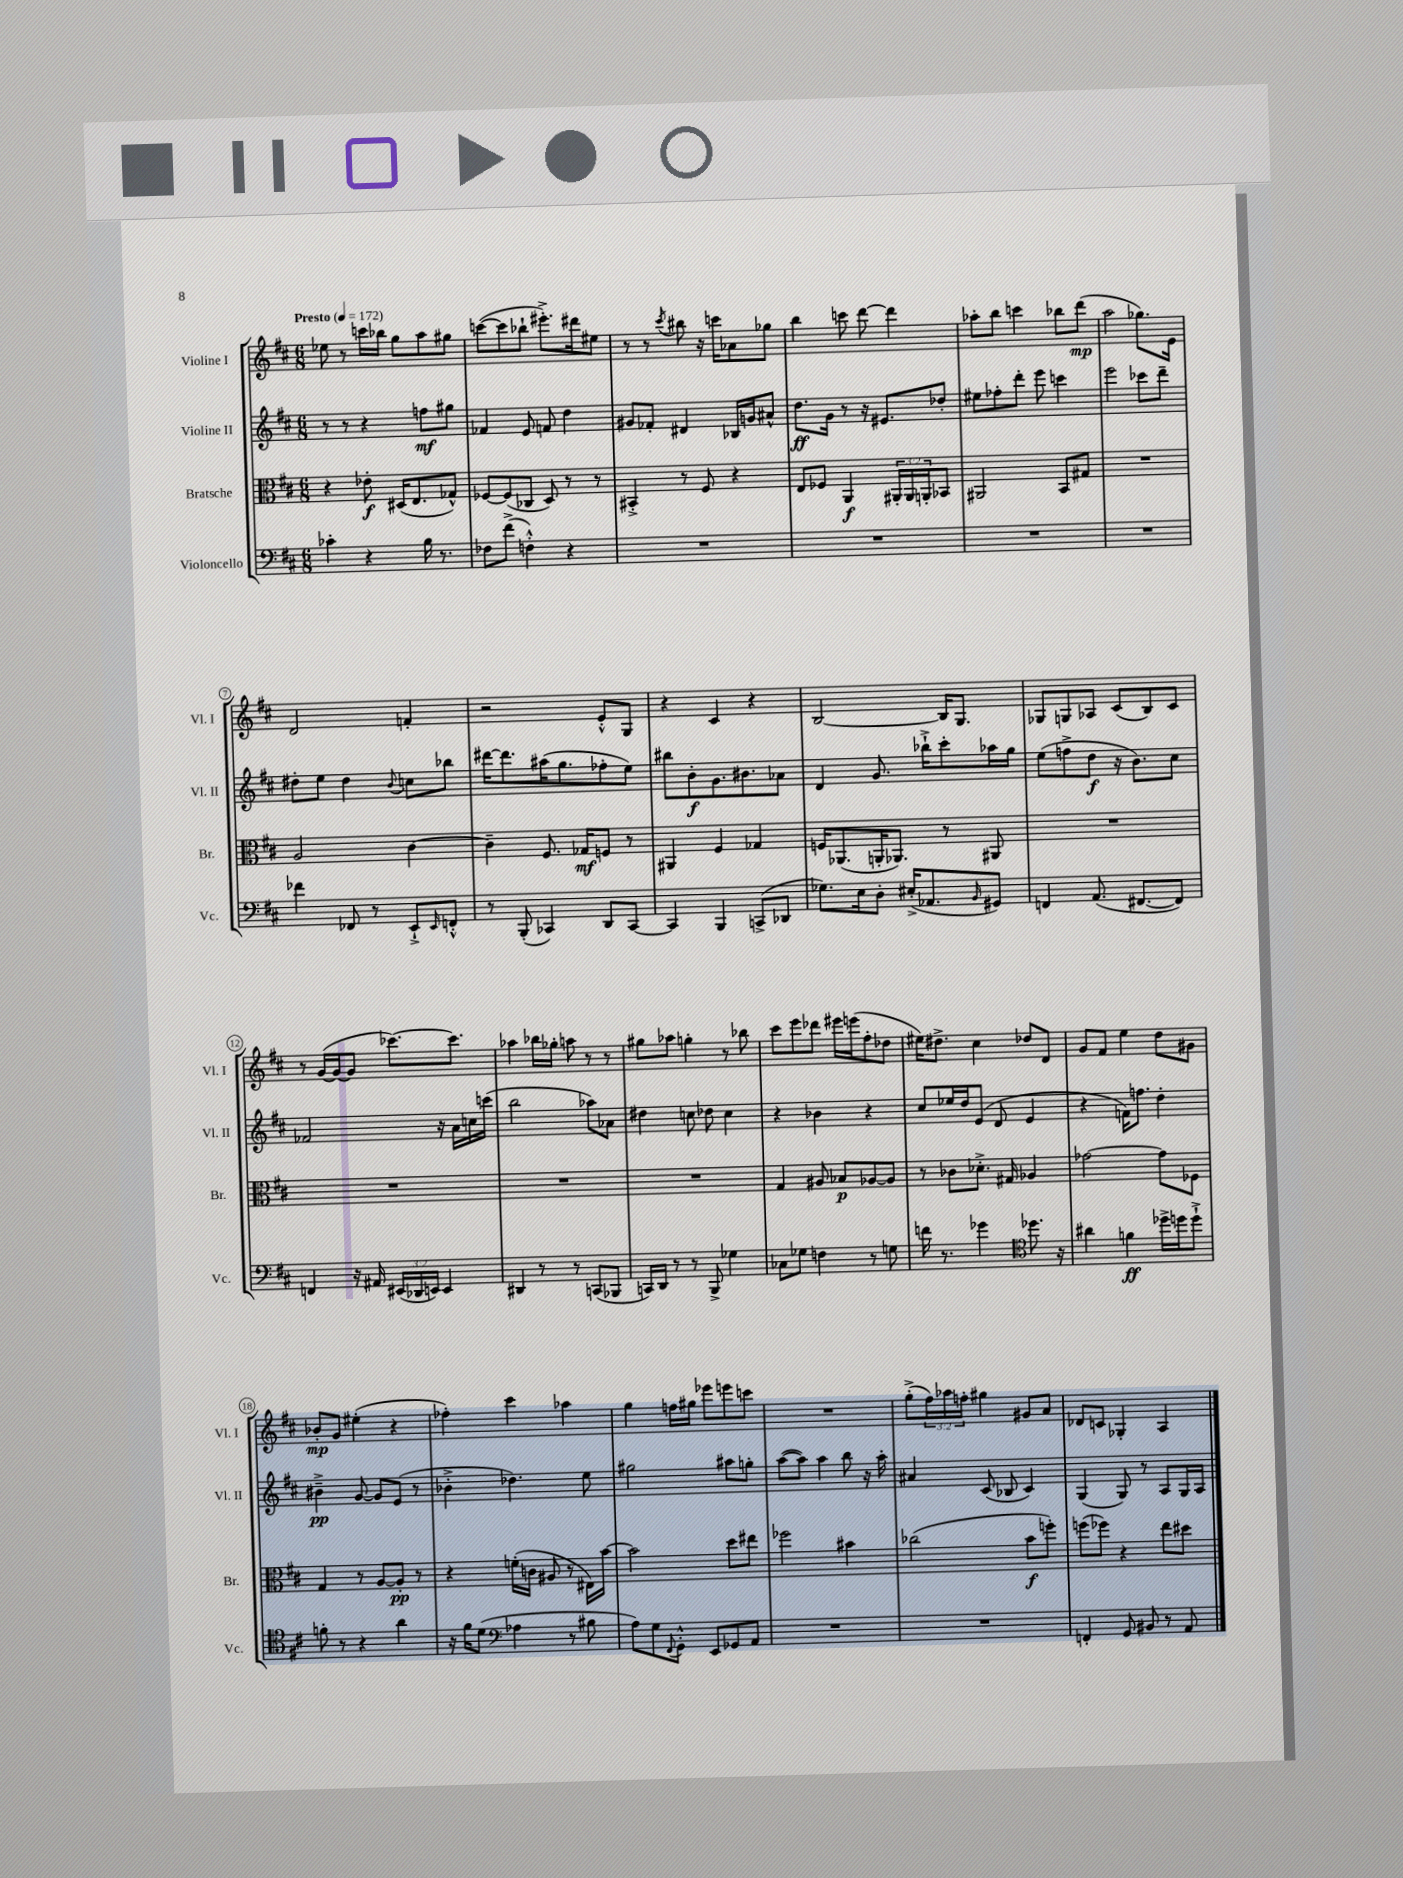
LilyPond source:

<<
\new StaffGroup <<
\new Staff = "s0" \with { instrumentName = "Violine I" shortInstrumentName = "Vl. I" } {
    \clef treble \key d \major \numericTimeSignature \time 6/8 \override Staff.TupletNumber.text = #tuplet-number::calc-fraction-text \tempo "Presto" 4 = 172
    ees''8 r8 c'''16 bes''16 g''8 a''8 gis''8 |
    c'''8~( c'''8 bes''8-! eis'''8.-.->) dis'''16 eis''8 |
    r8 r8 \acciaccatura { cis'''8 } bis''8 r16 c'''16 aes'8 ges''8 |
    b''4 c'''8 d'''8~ d'''4 |
    aes''8-. b''8 c'''4 bes''8 d'''8\mp( |
    a''2 ges''8.) e'16 |
    d'2 f'4-. |
    r2 e'8-.-^ g8 |
    r4 cis'4 r4 |
    b2~ b16 g8. |
    ges8 g8 aes8 cis'8( b8) cis'8 |
    r8 g'16~( g'16~ g'8 ces'''8.~) ces'''8. |
    aes''4 bes''16 ges''16-. a''8 r8 r8 |
    gis''8 aes''8 g''4-. r8 bes''8 |
    cis'''8 e'''8 des'''8 eis'''16 e'''16( fis''8-. des''8 |
    eis''16) dis''8.-> cis''4 des''8 d'8 |
    g'8 fis'8 e''4 d''8 gis'8 |
    bes'8-.\mp g'8 eis''4-.( r4 |
    fes''4-.) cis'''4 aes''4 |
    g''4 f''16 gis''16 ees'''8 e'''8 c'''8 |
    R2. |
    g''8-.->( \tuplet 3/2 { fis''16) aes''16 f''16-. } gis''4 gis'8 a'8 |
    des'8 c'8 ges4-. a4 \bar "|." |
}
\new Staff = "s1" \with { instrumentName = "Violine II" shortInstrumentName = "Vl. II" } {
    \clef treble \key d \major \numericTimeSignature \time 6/8
    r8 r8 r4 f''8\mf gis''8 |
    fes'4 e'8 f'8 d''4 |
    gis'8 fes'8-. dis'4 bes16 g'16 ais'8-^ |
    d''8.\ff g'16 r8 r16 eis'8. des''8-. |
    eis''8 fes''8-. d'''8-. e'''8 c'''4 |
    e'''2 ces'''8 d'''8-- |
    dis''8-. e''8 dis''4 \appoggiatura { b'8 } c''8 bes''8 |
    dis'''16~ dis'''8. ais''16( g''8. fes''8-. e''8) |
    bis''8 b'8-.\f g'8. bis'8. aes'8 |
    d'4 g'8. bes''16-!-> cis'''8-. aes''16 g''16 |
    e''8( f''8-> d''8\f r16 b'8.) cis''8 |
    fes'2 r16 a'16 c''16 c'''16( |
    b''2 aes''8) aes'8 |
    dis''4 c''8 des''8 c''4 |
    r4 bes'4 r4 |
    cis''8 ees''16 d''16 e'8( d'8 e'4 |
    r4 f'16) f''8. d''4-. |
    bis'4--->\pp g'8~ g'8 e'8( r8 |
    bes'4-.-> des''4.) e''8 |
    gis''2 ais''8 g''8-. |
    a''8~( a''8) a''4 b''8 r16 a''16-. |
    ais'4 cis'8( bes8 cis'4) |
    g4( g8) r8 a8 g16 a16 \bar "|." |
}
\new Staff = "s2" \with { instrumentName = "Bratsche" shortInstrumentName = "Br." } {
    \clef alto \key d \major \numericTimeSignature \time 6/8 \override Staff.TupletNumber.text = #tuplet-number::calc-fraction-text
    r4 ees'8-.\f dis16( e8. ges8-^) |
    fes8~ fes8( ces8 d8) r8 r8 |
    bis,4-.-> r8 fis8 r4 |
    e8 fes8 a,4\f \tuplet 3/2 { ais,16-. ais,16 a,16-. } bes,8 |
    ais,2 b,8 gis8 |
    R2. |
    a2 cis'4~ |
    cis'4-- fis8. ges16\mf f8 r8 |
    ais,4 fis4 ges4 |
    f16 aes,8.( a,16-. aes,8.) r8 ais,8 |
    R2. |
    R2. |
    R2. |
    R2. |
    g4 ais8 bes8\p aes8~ aes8 |
    r8 ces'8 des'8.-.-> gis16 aes4 |
    ges'2~ ges'8 fes8 |
    g4 r8 a8~ a8-.\pp r8 |
    r4 f'16-.( c'16 ais8 r8 eis16) b'16~ |
    b'2 d''8 eis''8 |
    fes''2 bis'4 |
    ces''2( b'8\f f''8-.) |
    f''8( fes''8) r4 e''8 dis''8 \bar "|." |
}
\new Staff = "s3" \with { instrumentName = "Violoncello" shortInstrumentName = "Vc." } {
    \clef bass \key d \major \numericTimeSignature \time 6/8 \override Staff.TupletNumber.text = #tuplet-number::calc-fraction-text
    ces'4-. r4 b16 r8. |
    fes8 fis'8->( f4-.-^) r4 |
    R2. |
    R2. |
    R2. |
    R2. |
    fes'4 fes,8 r8 e,8-!-> \grace { e,16 } f,8-.-^ |
    r8 b,,8-.( ces,4) d,8 ces,8~ |
    ces,4 b,,4 c,8->( des,8 |
    ges8.) e16 d8-. eis16-.->( aes,8. \grace { b,16 } gis,8) |
    f,4 a,8.( fis,8.~ fis,8) |
    f,4 r16 ais,16 \tuplet 3/2 { eis,16( des,16 e,16) } e,4 |
    dis,4 r8 r8 c,8( bes,,8 |
    c,16) d,16 r8 r8 b,,8-> ges4 |
    ces8 ges8 f4 r8 g8 |
    f'16 r8. ges'4 \clef tenor des''8. r16 |
    ais'4 f'4\ff des''16-> d''16 d''8-!-> |
    f'8-. r8 r4 a'4 |
    r16 fis'16 d'8( \clef bass aes4 r8 bis8 |
    a8) g8 \appoggiatura { fis,8 } g,8-.-^ e,8 ges,8 a,8 |
    R2. |
    R2. |
    f,4-. g,8 bis,8 r8 a,8 \bar "|." |
}
>>
>>
\layout { \context { \Score \override BarNumber.stencil = #(make-stencil-circler 0.1 0.3 ly:text-interface::print) } }
